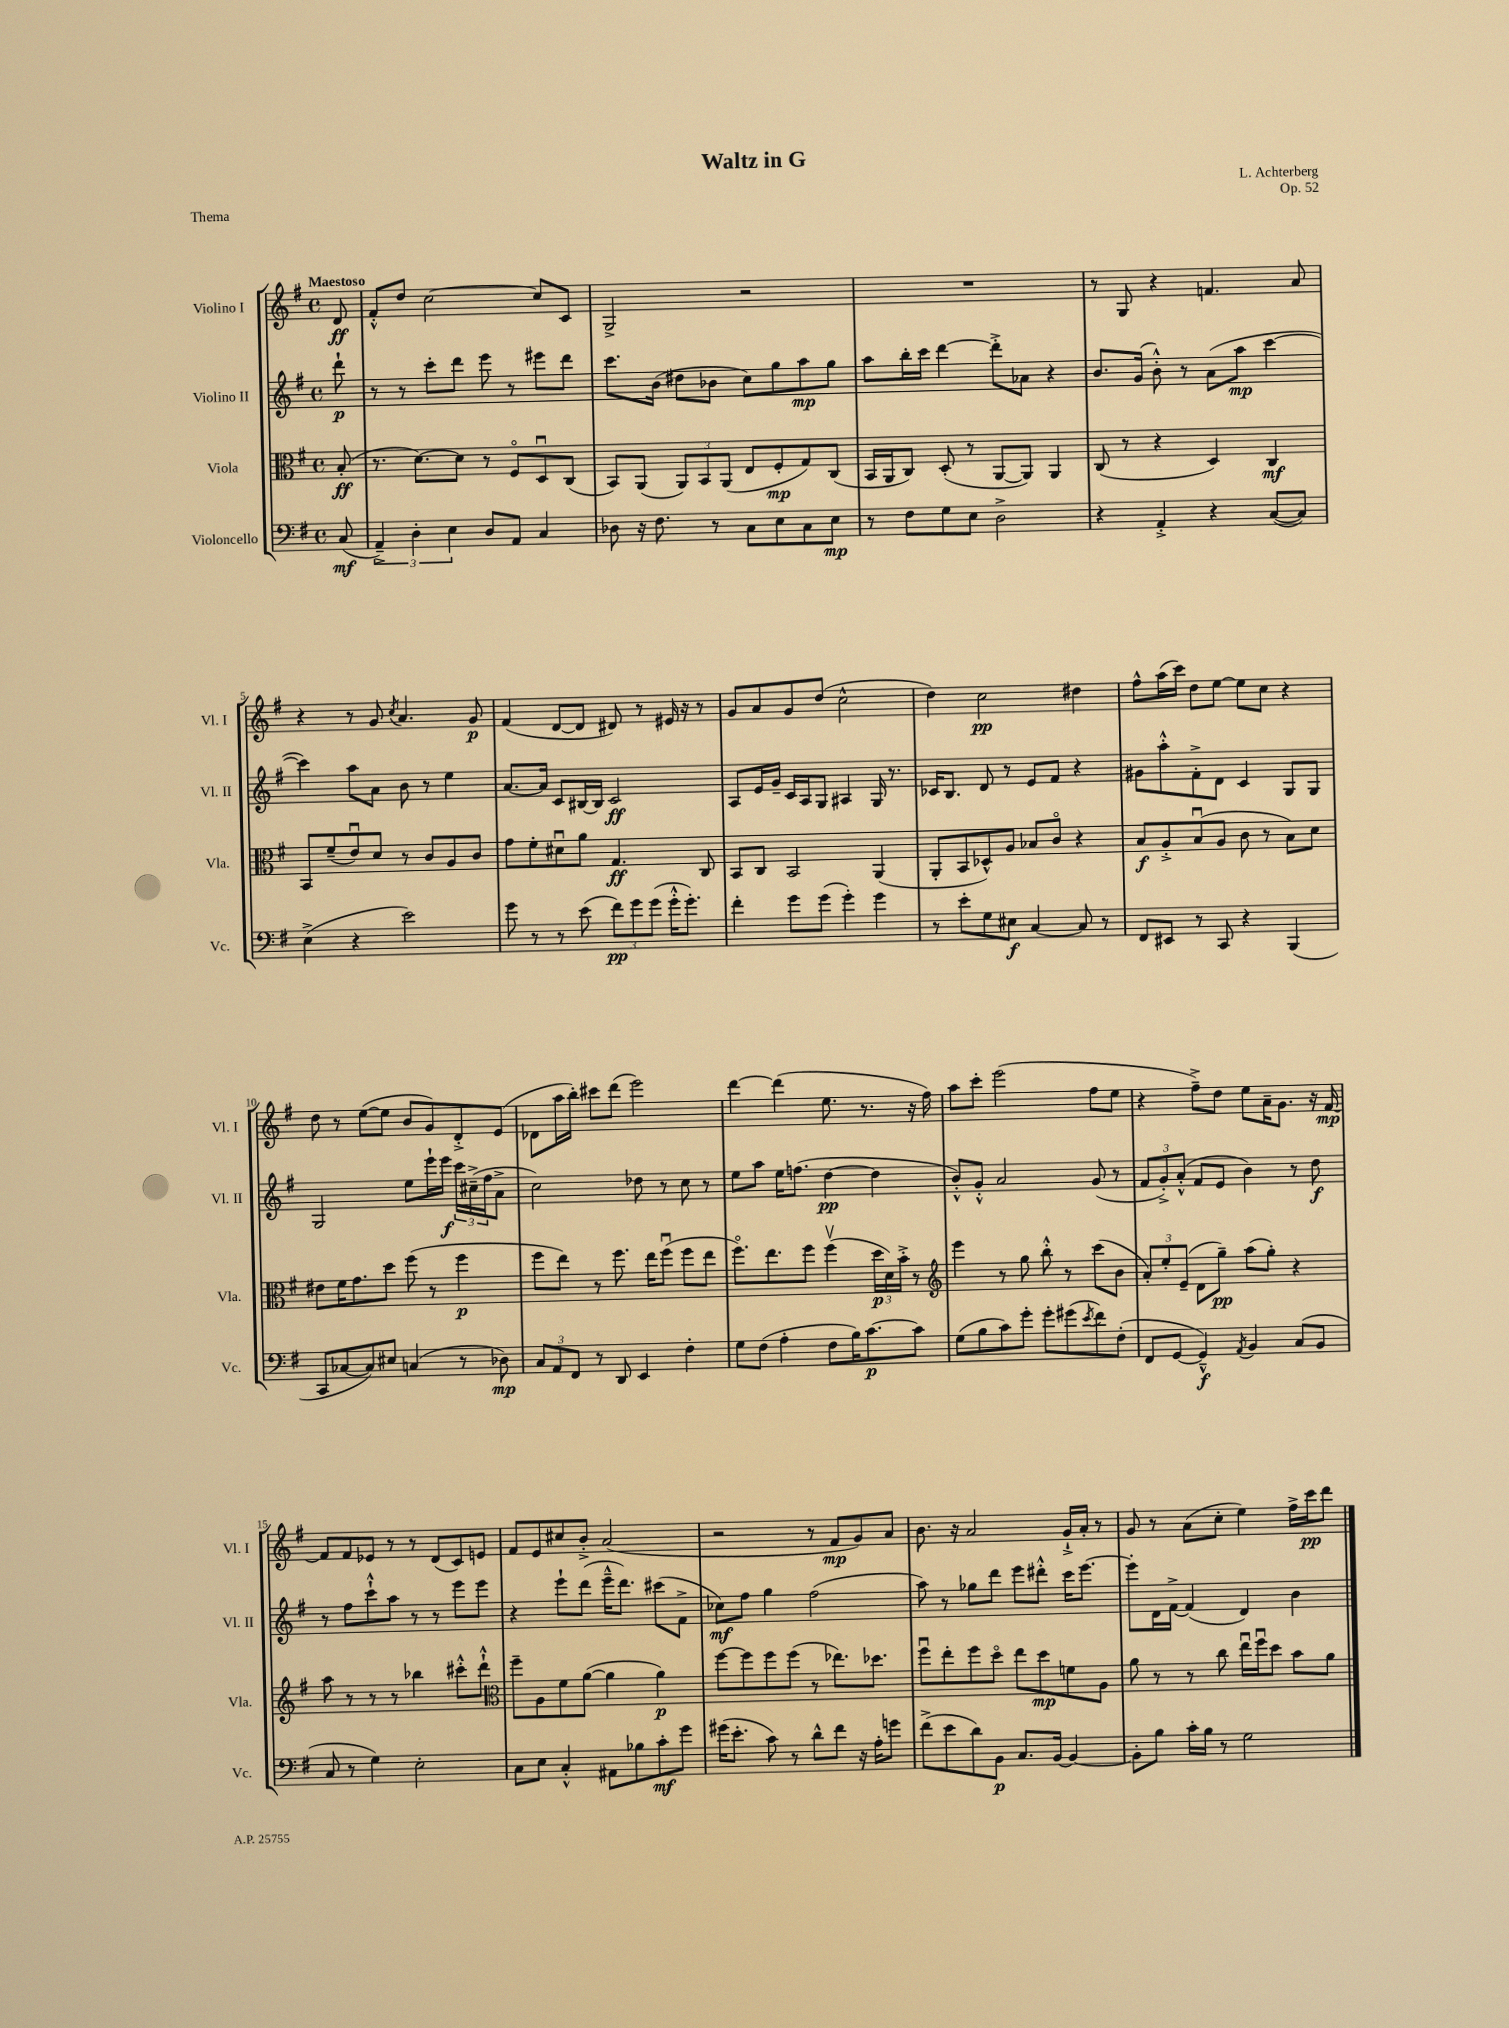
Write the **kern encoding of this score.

**kern	**dynam	**kern	**dynam	**kern	**dynam	**kern	**dynam
*part4	*part4	*part3	*part3	*part2	*part2	*part1	*part1
*staff4	*staff4	*staff3	*staff3	*staff2	*staff2	*staff1	*staff1
*I"Violoncello	*	*I"Viola	*	*I"Violino II	*	*I"Violino I	*
*I'Vc.	*	*I'Vla.	*	*I'Vl. II	*	*I'Vl. I	*
*clefF4	*	*clefC3	*	*clefG2	*	*clefG2	*
*k[f#]	*	*k[f#]	*	*k[f#]	*	*k[f#]	*
*M4/4	*	*M4/4	*	*M4/4	*	*M4/4	*
*met(c)	*	*met(c)	*	*met(c)	*	*met(c)	*
=	=	=	=	=	=	=	=
!	!	!	!	!	!	!LO:TX:a:B:t=Maestoso	!
(8C/	mf	(8B'/	ff	8ddd`\	p	8d/	ff
=1	=1	=1	=1	=1	=1	=1	=1
6AA~^/)	.	8.r	.	8r	.	8f#'^^/L	.
.	.	.	.	8r	.	8dd/J	.
6D'\	.	.	.	.	.	.	.
.	.	[8.d\L)	.	.	.	.	.
.	.	.	.	8ccc'\L	.	[2cc\	.
6E\	.	.	.	.	.	.	.
.	.	8d\J]	.	8ddd\J	.	.	.
8D/L	.	8r	.	8eee\	.	.	.
8AA/J	.	8F#/L	.	8r	.	.	.
4C/	.	8Du/	.	8eee#X\L	.	8cc/L]	.
.	.	(8C/J	.	8ddd\J	.	8c/J	.
=2	=2	=2	=2	=2	=2	=2	=2
8D-X\	.	8BB/L)	.	8.ccc\L	.	2G^/	.
16r	.	(8AA/J	.	.	.	.	.
8.F#\	.	.	.	(16b\Jk	.	.	.
.	.	12AA/L)	.	8dd#X\L	.	.	.
.	.	12BB/	.	.	.	.	.
8r	.	.	.	8b-X\J	.	.	.
.	.	(12AA/J	.	.	.	.	.
8C\L	.	8E/L	.	8cc\L)	.	2r	.
8E\	.	8F#'/	mp	8gg\	.	.	.
8C\	.	8G/)	.	8aa\	mp	.	.
8E\J	mp	(8C/J	.	8gg\J	.	.	.
=3	=3	=3	=3	=3	=3	=3	=3
8r	.	16BB/LL	.	8aa\L	.	1r	.
.	.	16AA/J	.	.	.	.	.
8F#\L	.	8C/J)	.	16bb'\L	.	.	.
.	.	.	.	16ccc\JJ	.	.	.
8G\	.	(8D'/	.	[4ddd\	.	.	.
8E\J	.	8r	.	.	.	.	.
2D^\	.	[8AA/L	.	8ddd'^\L]	.	.	.
.	.	8AA/J])	.	8a-X\J	.	.	.
.	.	4AA/	.	4r	.	.	.
=4	=4	=4	=4	=4	=4	=4	=4
4r	.	(8C/	.	8.b/L	.	8r	.
.	.	8r	.	.	.	8G/	.
.	.	.	.	(16g/Jk	.	.	.
4AA'^/	.	4r	.	8b'^^\)	.	4r	.
.	.	.	.	8r	.	.	.
4r	.	4D/)	.	(8a\L	.	4.fn/	.
.	.	.	.	8aa\J	mp	.	.
([8C/L	.	4C/	mf	[4ccc\	.	.	.
8C/J])	.	.	.	.	.	8a/	.
!!LO:LB:g=z
=5	=5	=5	=5	=5	=5	=5	=5
(4E^\	.	8BB/L	.	4ccc\])	.	4r	.
.	.	(8f#~/	.	.	.	.	.
4r	.	8eu/)	.	8aa\L	.	8r	.
.	.	8d/J	.	8a\J	.	8g/	.
.	.	.	.	.	.	8qcc/	.
2e\)	.	8r	.	8b\	.	4.a/	.
.	.	8c/L	.	8r	.	.	.
.	.	8A/	.	4ee\	.	.	.
.	.	8c/J	.	.	.	8g/	p
=6	=6	=6	=6	=6	=6	=6	=6
8g\	.	8g\L	.	[8.a/L	.	(4f#/	.
8r	.	8f#'\	.	.	.	.	.
.	.	.	.	16a/Jk]	.	.	.
8r	.	8d#Xu\	.	8c/L	.	[8d/L	.
(8e\	.	8a\J	.	[16B#X/L	.	8d/J]	.
.	.	.	.	16B#/JJ]	.	.	.
12f#\L)	pp	4.G/	ff	2c/	ff	8d#X/)	.
12g\	.	.	.	.	.	.	.
.	.	.	.	.	.	8r	.
(12g\J	.	.	.	.	.	.	.
16g'^^\KL	.	.	.	.	.	16e#X/	.
8.g'\J)	.	.	.	.	.	16r	.
.	.	8C/	.	.	.	8r	.
=7	=7	=7	=7	=7	=7	=7	=7
4f#'\	.	8BB/L	.	8A/L	.	8g/L	.
.	.	8C/J	.	16e/L	.	8a/	.
.	.	.	.	16g~/JJ	.	.	.
8g\L	.	2BB/	.	16c/LL	.	8g/	.
.	.	.	.	16A/J	.	.	.
(8g\J	.	.	.	8G/J	.	(8dd/J	.
4g'\)	.	.	.	4A#X/	.	2cc^^\	.
4g\	.	(4AA/	.	16G/	.	.	.
.	.	.	.	8.r	.	.	.
=8	=8	=8	=8	=8	=8	=8	=8
8r	.	8AA'/L	.	16c-X/KL	.	4dd\)	.
.	.	.	.	8.B/J	.	.	.
8e'\L	.	8BB/	.	.	.	.	.
8G\	.	8D-X^^/)	.	8d/	.	2cc\	pp
8E#X\J	f	8A/J	.	8r	.	.	.
[4C/	.	8B-X/L	.	8e/L	.	.	.
.	.	8c/J	.	8f#/J	.	.	.
8C/]	.	4r	.	4r	.	4dd#X\	.
8r	.	.	.	.	.	.	.
=9	=9	=9	=9	=9	=9	=9	=9
8FF#/L	.	8B/L	f	8g#X\L	.	8ff#^^\L	.
8EE#X/J	.	8A'^/	.	8aa'^^\	.	(16aa\L	.
.	.	.	.	.	.	16ccc\JJ)	.
8r	.	(8Bu/	.	8f#'^\	.	8dd\L	.
8CC/	.	8A/J	.	8d\J	.	[8ee\J	.
4r	.	8c\	.	4c/	.	8ee\L]	.
.	.	8r	.	.	.	8cc\J	.
(4BBB/	.	8B\L)	.	8G/L	.	4r	.
.	.	8d\J	.	8G/J	.	.	.
!!LO:LB:g=z
=10	=10	=10	=10	=10	=10	=10	=10
8CC/L	.	8e#X\L	.	2G/	.	8dd\	.
[8C-X/	.	16f#\K	.	.	.	8r	.
.	.	8.g\	.	.	.	.	.
8C-/])	.	.	.	.	.	([8ee\L	.
8E#X/J	.	8dd\J	.	.	.	8ee\J]	.
(4Cn/	.	(8ff#\	.	8ee\L	.	8b/L	.
.	.	8r	.	16eee`\L	.	8g/)	.
.	.	.	.	16eee\JJ	f	.	.
8r	.	4ff#\	p	24ccc\LL	.	8d'^/	.
.	.	.	.	(24cc#X~^\	.	.	.
.	.	.	.	24ff#\J	.	.	.
8D-X\)	mp	.	.	8a^\J	.	(8e/J	.
=11	=11	=11	=11	=11	=11	=11	=11
12C/L	.	8ff#\L	.	2cc\)	.	8d-X\L	.
12AA/	.	.	.	.	.	.	.
.	.	8ee\J)	.	.	.	16aa\L	.
12FF#/J	.	.	.	.	.	.	.
.	.	.	.	.	.	16bb'\JJ)	.
8r	.	8r	.	.	.	8ccc#X\L	.
8DD/	.	8.ff#\	.	.	.	(8ddd\J	.
4EE/	.	.	.	8dd-X\	.	2eee\)	.
.	.	16ee\KL	.	.	.	.	.
.	.	(8ff#u\J	.	8r	.	.	.
4F#'\	.	8ff#\L	.	8cc\	.	.	.
.	.	8ee\J	.	8r	.	.	.
=12	=12	=12	=12	=12	=12	=12	=12
8G\L	.	8.ff#\L)	.	8ee\L	.	[4ddd\	.
(8F#\J	.	.	.	8aa\J	.	.	.
.	.	8.ee\	.	.	.	.	.
4A'\	.	.	.	16ee\KL	.	(4ddd\]	.
.	.	.	.	(8.ffn\J	.	.	.
.	.	8ff#\J	.	.	.	.	.
8F#\L	.	(4ff#v\	.	[4dd\	pp	8.ee\	.
16B\K)	.	.	.	.	.	.	.
[8.c\	p	.	.	.	.	8.r	.
.	.	24dd\LL	p	4dd\]	.	.	.
.	.	24d\)	.	.	.	.	.
.	.	24b'^\JJ	.	.	.	.	.
8c\J]	.	8r	.	.	.	16r	.
.	.	.	.	.	.	16ff#\)	.
=13	=13	=13	=13	=13	=13	=13	=13
*	*	*clefG2	*	*	*	*	*
(8G\L	.	4eee\	.	8b'^^/L)	.	8aa\L	.
8B\	.	.	.	8g'^^/J	.	8ccc'\J	.
8c\)	.	8r	.	2a/	.	(2eee\	.
8g'\J	.	8gg\	.	.	.	.	.
8g'\L	.	8bb'^^\	.	.	.	.	.
(8g#X\	.	8r	.	.	.	.	.
8qe/	.	.	.	.	.	.	.
8f#\)	.	(8ccc\L	.	(8g/	.	8ff#\L	.
(8F#'\J	.	8b\J	.	8r	.	8ee\J	.
=14	=14	=14	=14	=14	=14	=14	=14
8FF#/L	.	12a'/L)	.	12f#/L	.	4r	.
.	.	12ee'/	.	12g'^/)	.	.	.
[8GG/J	.	.	.	.	.	.	.
.	.	(12e~/J	.	(12a'^^/J	.	.	.
4GG~^^/])	f	8d\L	.	8f#/L	.	8ff#~^\L)	.
.	.	8gg~\J)	pp	8e/J	.	8dd\J	.
8qAA/	.	.	.	.	.	.	.
4BB/	.	(8aa\L	.	4b\)	.	8ee\L	.
.	.	8gg'\J)	.	.	.	16a~\K	.
.	.	.	.	.	.	8.g\J	.
(8C/L	.	4r	.	8r	.	.	.
8BB/J	.	.	.	8dd\	f	16r	.
.	.	.	.	.	.	[16f#/	mp
!!LO:LB:g=z
=15	=15	=15	=15	=15	=15	=15	=15
8C/	.	8aa\	.	8r	.	8f#/L]	.
8r	.	8r	.	8ff#\L	.	8f#/	.
4G\)	.	8r	.	8ccc`^^\	.	8e-X/J	.
.	.	8r	.	8aa\J	.	8r	.
2E'\	.	4bb-X\	.	8r	.	8r	.
.	.	.	.	8r	.	(8d/L	.
.	.	8ccc#X'^^\L	.	8eee\L	.	8c/)	.
.	.	8ddd`^^\J	.	8eee\J	.	8en/J	.
=16	=16	=16	=16	=16	=16	=16	=16
*	*	*clefC3	*	*	*	*	*
8C\L	.	8ff#~\L	.	4r	.	8f#/L	.
8E\J	.	8A\	.	.	.	8e/	.
4C'^^/	.	8f#\	.	8eee`\L	.	8cc#X/	.
.	.	([8a\J	.	(8ddd\J	.	8b'^/J	.
8AA#X\L	.	4a\]	.	16eee~^^\KL	.	(2a/	.
.	.	.	.	8.ddd\J)	.	.	.
8B-X\	.	.	.	.	.	.	.
8c'\	mf	4a\)	p	(8ccc#X\L	.	.	.
8g\J	.	.	.	8f#^\J	.	.	.
=17	=17	=17	=17	=17	=17	=17	=17
(16g#X\KL	.	[8ff#\L	.	8cc-X\L)	mf	2r	.
8.e'\J	.	.	.	.	.	.	.
.	.	8ff#\]	.	8ff#\J	.	.	.
8c\)	.	8ff#\	.	4gg\	.	.	.
8r	.	(8ff#\J	.	.	.	.	.
8d^^\L	.	8r	.	(2ff#\	.	8r	.
8f#\J	.	8.ee-X\L)	.	.	.	8f#/L	mp
16r	.	.	.	.	.	8g/)	.
16A'\KL	.	8.dd-X\J	.	.	.	.	.
8gn\J	.	.	.	.	.	8a/J	.
=18	=18	=18	=18	=18	=18	=18	=18
(8f#^\L	.	8ff#u\L	.	8aa\)	.	8.b\	.
8e\	.	8ee'\	.	8r	.	.	.
.	.	.	.	.	.	16r	.
8d\)	.	8ff#\	.	8gg-X\L	.	2a/	.
8BB\J	p	8dd\J	.	8ddd\J	.	.	.
8.C/L	.	8ee\L	.	8eee\L	.	.	.
.	.	8dd\	mp	8ddd#X'^^\J	.	.	.
[16BB/Jk	.	.	.	.	.	.	.
4BB/_	.	8fn\	.	16ccc\KL	.	16g`^/LL	.
.	.	.	.	[8.eee\J	.	16a'/JJ	.
.	.	8A\J	.	.	.	8r	.
=19	=19	=19	=19	=19	=19	=19	=19
8BB'\L]	.	8a\	.	8eee'\L]	.	8g/	.
8B\J	.	8r	.	16d\L	.	8r	.
.	.	.	.	[16f#^\JJ	.	.	.
16c'\LL	.	8r	.	(4f#/]	.	(8a\L	.
16B\JJ	.	.	.	.	.	.	.
8r	.	8cc\	.	.	.	8cc'\J	.
2G\	.	16eeu\LL	.	4d/)	.	4ee\)	.
.	.	16ff#u\J	.	.	.	.	.
.	.	8dd\J	.	.	.	.	.
.	.	8b\L	.	4b\	.	16ff#^\LL	.
.	.	.	.	.	.	16ccc\J	pp
.	.	8a\J	.	.	.	8ddd\J	.
==	==	==	==	==	==	==	==
*-	*-	*-	*-	*-	*-	*-	*-
